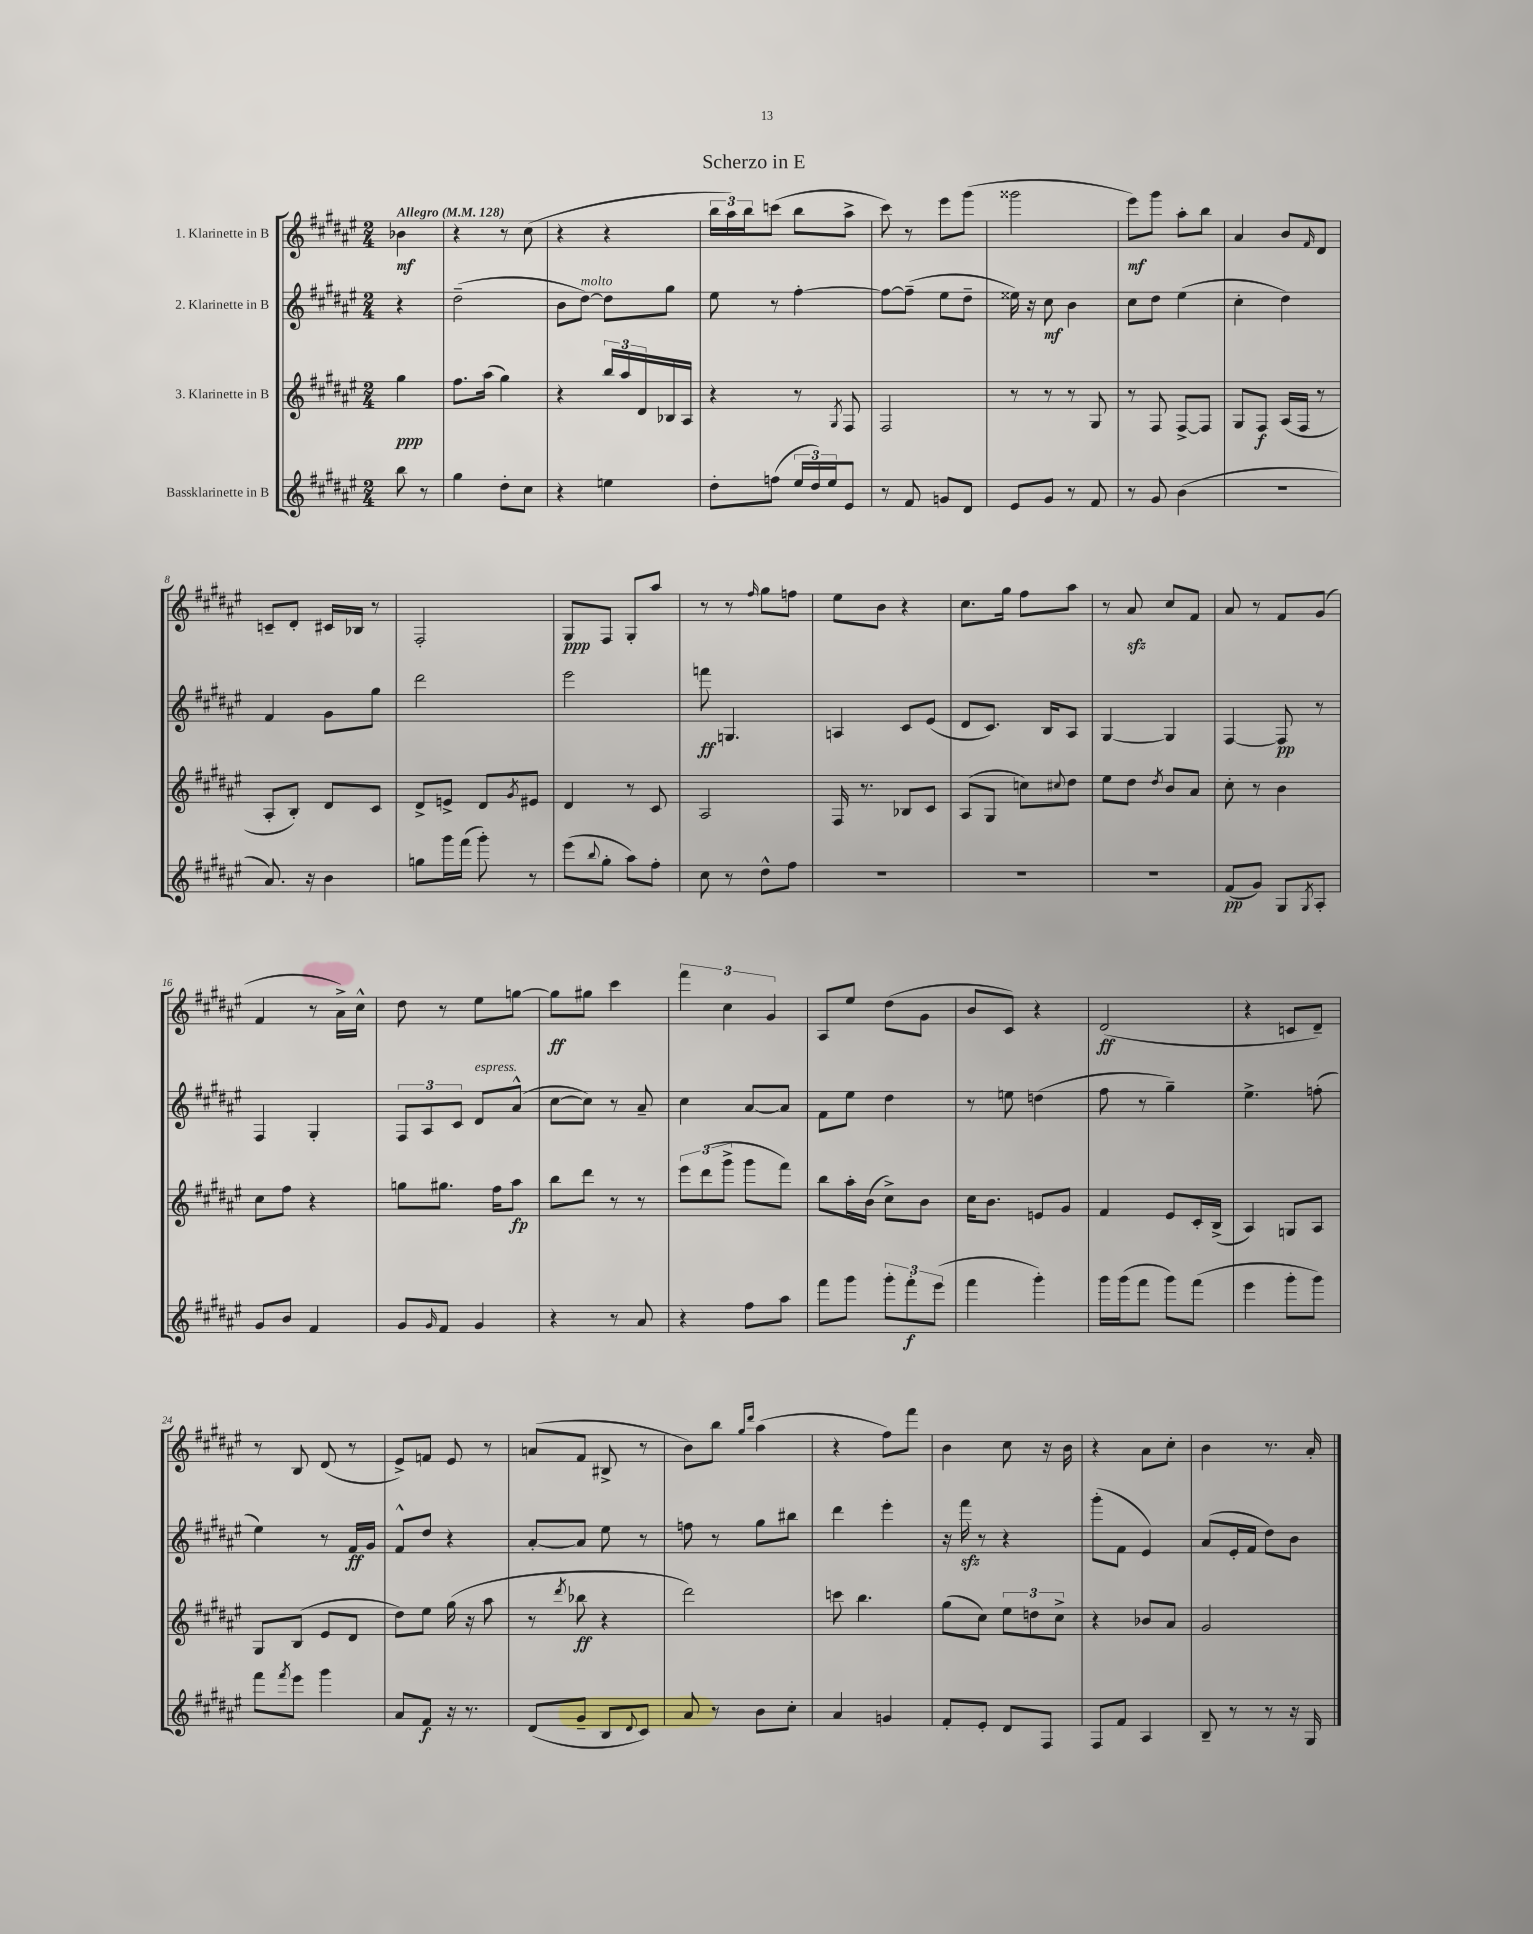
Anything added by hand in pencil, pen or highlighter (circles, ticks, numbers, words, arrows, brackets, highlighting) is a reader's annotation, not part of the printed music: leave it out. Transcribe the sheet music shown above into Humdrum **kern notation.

**kern	**kern	**kern	**kern
*staff4	*staff3	*staff2	*staff1
*clefG2	*clefG2	*clefG2	*clefG2
*k[f#c#g#d#a#e#]	*k[f#c#g#d#a#e#]	*k[f#c#g#d#a#e#]	*k[f#c#g#d#a#e#]
*M2/4	*M2/4	*M2/4	*M2/4
*MM128	*MM128	*MM128	*MM128
8bb	4gg#	4r	4b-
8r	.	.	.
=	=	=	=
4gg#	8.ff#	(2dd#~	4r
.	(16aa#	.	.
8dd#'	4gg#)	.	8r
8cc#	.	.	(8cc#
=	=	=	=
4r	4r	8b	4r
.	.	[8dd#)	.
4ee	24bb	8dd#]	4r
.	24aa#	.	.
.	24d#	.	.
.	16B-	8gg#	.
.	16A#	.	.
=	=	=	=
8dd#'	4r	8ee#	24bb
.	.	.	24aa#)
.	.	.	24bb
(8ff	.	8r	(8ccc
24ee#	8r	[4ff#'	8bb
24dd#)	.	.	.
24ee#	.	.	.
.	8qG#	.	.
8e#	8F#	.	8aa#^
=	=	=	=
8r	2F#	8ff#_	8ccc#)
8f#	.	(8ff#~]	8r
8g	.	8ee#	8eee#
8d#	.	8dd#~	(8ggg#
=	=	=	=
8e#	8r	16ee##)	2ggg##
.	.	16r	.
8g#	8r	8cc#	.
8r	8r	4b	.
8f#	8G#	.	.
=	=	=	=
8r	8r	8cc#	8eee#)
8g#	8F#	8dd#	8ggg#
(4b	[8F#^	(4ee#	8aa#'
.	8F#]	.	8bb
=	=	=	=
2r	8G#	4cc#'	4a#
.	8F#	.	.
.	(16A#	4dd#)	8b
.	16F#	.	.
.	.	.	16qqf#
.	8r	.	8d#
=	=	=	=
8.a#)	8A#'	4f#	8c~
.	8B')	.	8d#'
16r	.	.	.
4b	8d#	8g#	16c#
.	.	.	16B-
.	8c#	8gg#	8r
=	=	=	=
8gg	8d#^	2ddd#	2F#'
16ggg#	8e^	.	.
(16fff#	.	.	.
8ggg#')	8d#	.	.
.	8qg#	.	.
8r	8e#	.	.
=	=	=	=
(8eee#	4d#	2eee#	8G#
8qqbb	.	.	.
8gg#'	.	.	8F#
8aa#)	8r	.	8G#'
8ff#'	8c#	.	8aa#
=	=	=	=
8cc#	2A#	8fff	8r
8r	.	4.G	8r
.	.	.	16qqff#
8dd#^^	.	.	8gg#
8ff#	.	.	8ff
=	=	=	=
2r	16F#	4A	8ee#
.	8.r	.	.
.	.	.	8b
.	8B-	8c#	4r
.	8c#	(8e#	.
=	=	=	=
2r	(8A#	8d#	8.cc#
.	8G#	8.c#)	.
.	.	.	16gg#
.	8cc)	.	8ff#
.	.	16B	.
.	8qqcc#	.	.
.	8dd#	8A#	8aa#
=	=	=	=
2r	8ee#	[4G#	8r
.	8dd#	.	8a#
.	8qdd#	.	.
.	8b	4G#]	8cc#
.	8a#	.	8f#
=	=	=	=
(8f#	8cc#'	[4F#	8a#
8g#)	8r	.	8r
8G#	4b	8F#]	8f#
8qG#	.	.	.
8A#'	.	8r	(8g#
=	=	=	=
8g#	8cc#	4F#	4f#
8b	8ff#	.	.
4f#	4r	4G#'	8r
.	.	.	16a#^)
.	.	.	16cc#^^
=	=	=	=
8g#	8gg	12F#	8dd#
.	.	12A#	.
16qqg#	.	.	.
8f#	8.gg#	.	8r
.	.	12c#	.
4g#	.	8d#	8ee#
.	16ff#	.	.
.	8aa#	(8a#^^	[8gg
=	=	=	=
4r	8bb	[8cc#	8gg]
.	8ddd#	8cc#])	8gg#
8r	8r	8r	4ccc#
8a#	8r	8a#~	.
=	=	=	=
4r	12eee#	4cc#	6fff#
.	(12ddd#	.	.
.	12ggg#^	.	6cc#
8ff#	8ggg#	[8a#	.
.	.	.	6g#
8aa#	8fff#)	8a#]	.
=	=	=	=
8fff#	8bb	8f#	8A#
8ggg#	16aa#'	8ee#	8ee#
.	(16b	.	.
12ggg#'	8cc#^)	4dd#	(8dd#
12fff#'	.	.	.
.	8b	.	8g#
(12eee#	.	.	.
=	=	=	=
4fff#	16cc#	8r	8b
.	8.b	.	.
.	.	8ee	8c#)
4ggg#')	8e	(4dd	4r
.	8g#	.	.
=	=	=	=
16ggg#	4f#	8ff#	(2d#
(16ggg#	.	.	.
8fff#	.	8r	.
8ggg#)	8e#	4gg#~)	.
(8fff#	16c#'	.	.
.	(16B^	.	.
=	=	=	=
4eee#	4A#)	4.ee#^	4r
8ggg#'	8G	.	8c
8ggg#)	8A#	(8ff'	8d#~)
=	=	=	=
8fff#	8G#	4ee#)	8r
8qfff#	.	.	.
8eee#	(8B	.	8B
4ggg#	8e#	8r	(8d#
.	8d#	16f#	8r
.	.	16g#	.
=	=	=	=
8a#	8dd#)	8f#^^	8e#^)
8f#	8ee#	8dd#	8f
16r	(16gg#	4r	8e#
8.r	16r	.	.
.	8aa#	.	8r
=	=	=	=
(8d#	8r	[8a#'	(8a
.	8qddd#	.	.
8g#~	8bb-	8a#]	8f#
8B	4r	8ee#	8B#^
8qqd#	.	.	.
8c#)	.	8r	8r
=	=	=	=
8a#	2ddd#)	8ff	8b)
8r	.	8r	8bb
.	.	.	16qqgg#
.	.	.	16qqddd#
8b	.	8gg#	(4aa#
8cc#'	.	8bb#	.
=	=	=	=
4a#	8ccc	4ddd#	4r
.	4.bb	.	.
4g	.	4eee#'	8ff#)
.	.	.	8fff#
=	=	=	=
8f#'	(8gg#	16r	4b
.	.	16fff#	.
8e#'	8cc#)	8r	.
8d#	12ee#	4r	8cc#
.	12dd	.	.
8F#	.	.	16r
.	12cc#^	.	.
.	.	.	16b
=	=	=	=
8F#	4r	(8ggg#'	4r
8f#	.	8f#	.
4A#	8b-	4e#)	8a#
.	8a#	.	8cc#'
=	=	=	=
8B~	2g#	(8a#	4b
8r	.	16e#'	.
.	.	16f#	.
8r	.	8dd#)	8.r
16r	.	8b	.
16G#	.	.	16a#'
==	==	==	==
*-	*-	*-	*-
